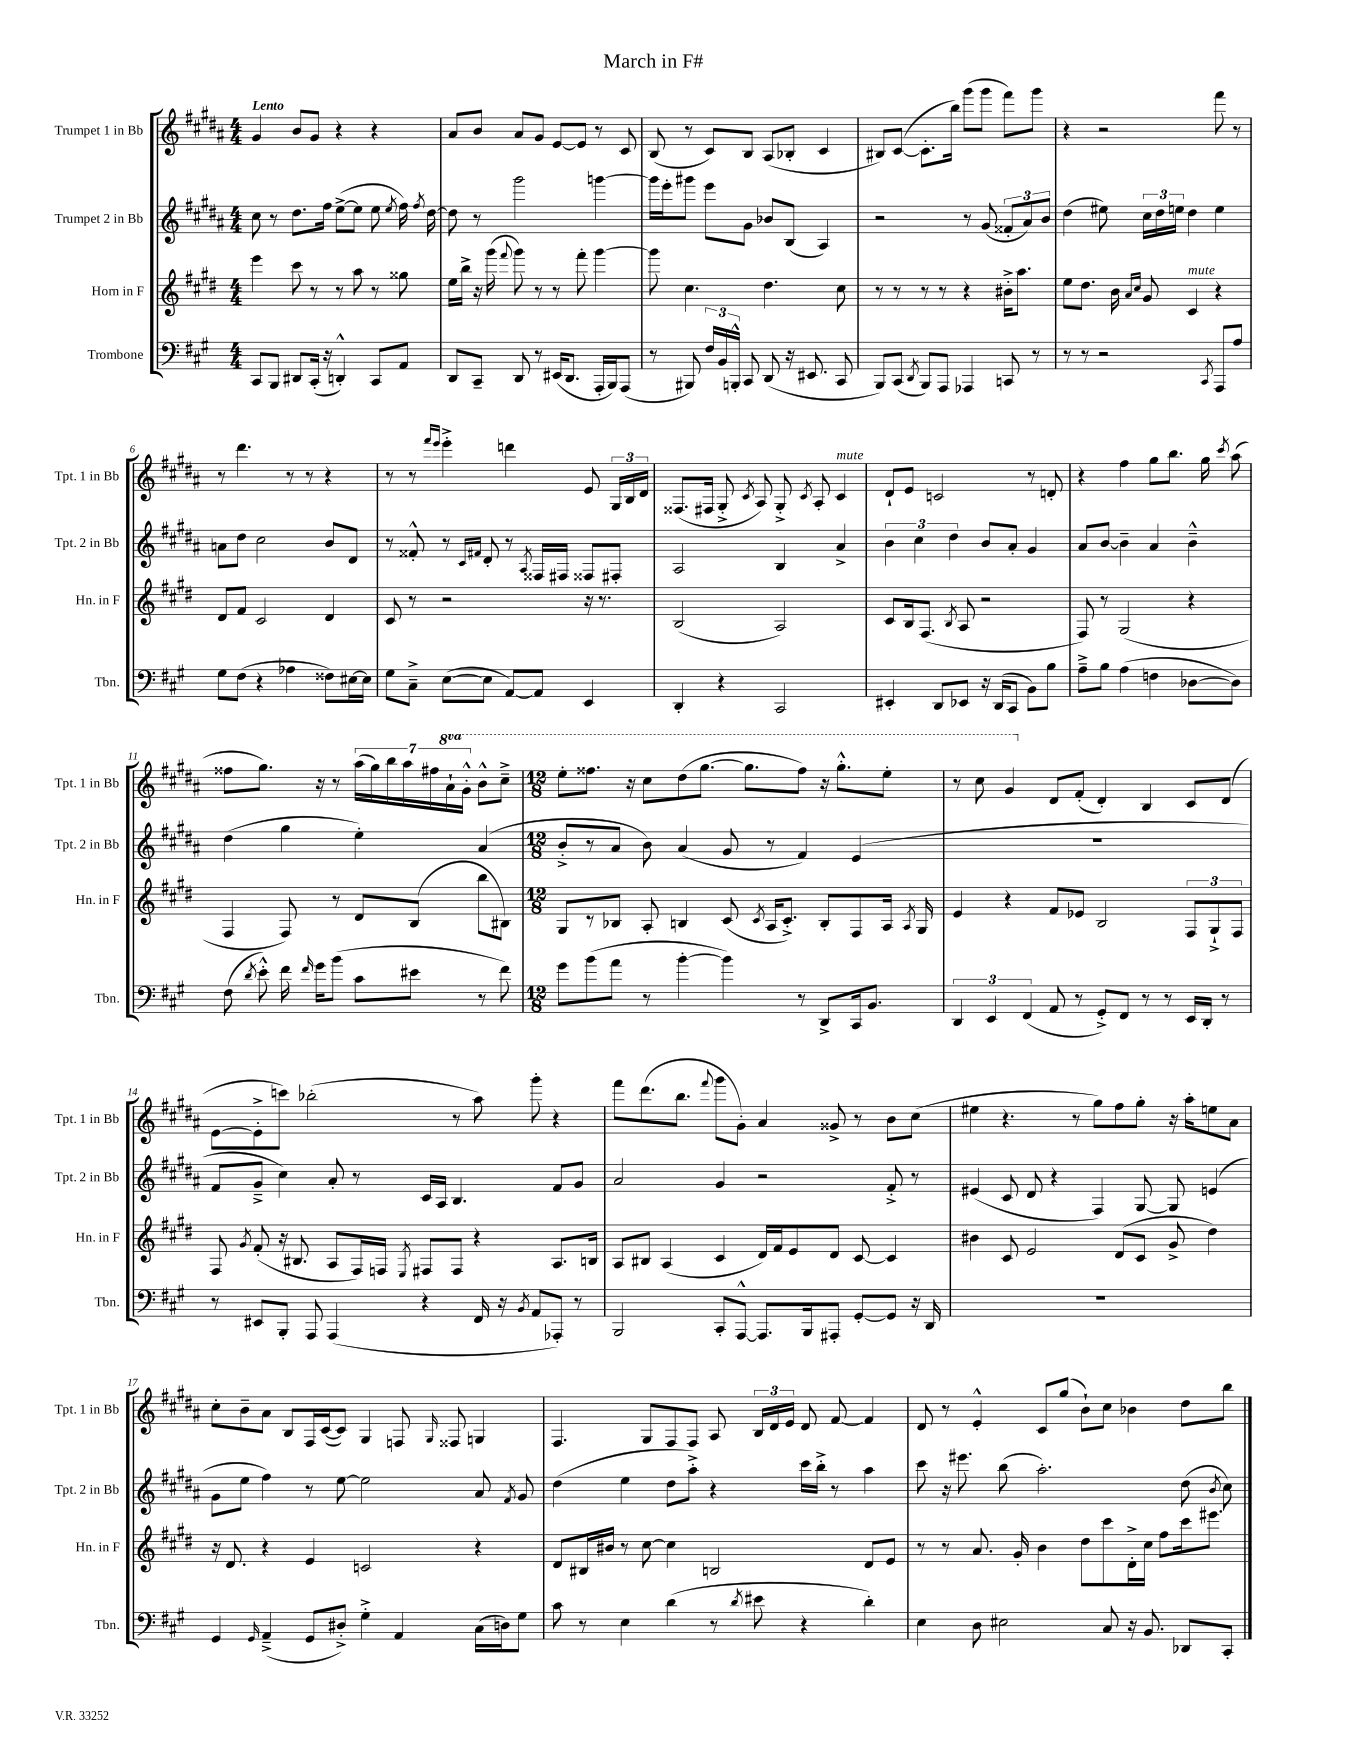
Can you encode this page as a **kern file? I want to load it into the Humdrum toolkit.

**kern	**kern	**kern	**kern
*part4	*part3	*part2	*part1
*staff4	*staff3	*staff2	*staff1
*I"Trombone	*I"Horn in F	*I"Trumpet 2 in Bb	*I"Trumpet 1 in Bb
*I'Tbn.	*I'Hn. in F	*I'Tpt. 2 in Bb	*I'Tpt. 1 in Bb
*clefF4	*clefG2	*clefG2	*clefG2
*k[f#c#g#]	*k[f#c#g#d#]	*k[f#c#g#d#a#]	*k[f#c#g#d#a#]
*M4/4	*M4/4	*M4/4	*M4/4
=1	=1	=1	=1
!	!	!	!LO:TX:a:B:t=Lento
8CC#/L	4eee\	8cc#\	4g#/
8BBB/J	.	8r	.
8DD#X/L	8ccc#\	8.dd#\L	8b/L
(16CC#'/Jk	8r	.	8g#/J
16r	.	16ff#\Jk	.
4DDn'^^/)	8r	([8ee^\L	4r
.	8aa\	8ee\J]	.
8CC#/L	8r	8ee\	4r
.	.	8qee/	.
8AA/J	8gg##X\	16ff#\)	.
.	.	8qff#/	.
.	.	[16dd#\	.
=2	=2	=2	=2
8DD/L	16ee\LL	8dd#\]	8a#/L
.	16bb^\JJ	.	.
8CC#~/J	16r	8r	8b/J
.	(16ggg#\	.	.
.	8qqfff#/	.	.
8DD/	8ggg#\)	2ggg#\	8a#/L
8r	8r	.	8g#/J
(16EE#X/KL	8r	.	[8e/L
8.DD/J	.	.	.
.	8fff#'\	.	8e/J]
16AAA'/LL	[4ggg#\	[4gggn\	8r
16BBB/J)	.	.	.
(8AAA/J	.	.	8c#/
=3	=3	=3	=3
8r	8ggg#\]	16ggg\LL]	(8B/
.	.	16eee'\J	.
8BBB#X/)	4.cc#\	8ggg#X\J	8r
24F#/LL	.	8eee\L	8c#/L)
24BB/	.	.	.
24BBBn'^^/JJ	.	.	.
8CC#/	.	8g#\J	8B/J
(8DD/	4.dd#\	8b-X/L	(8A#/L
16r	.	(8B/J	8B-X'/J
8.EE#X/	.	.	.
.	.	4A#/)	4c#/
8CC#/	8cc#\	.	.
=4	=4	=4	=4
8BBB/L)	8r	2r	8B#X/L)
(8CC#/J	8r	.	([8c#/J
8qDD/	.	.	.
8BBB/L)	8r	.	8.c#'\L]
8AAA/J	8r	.	.
.	.	.	16bb\Jk)
4AAA-X/	4r	8r	(8ggg#\L
.	.	(8g#/	8ggg#\J
8CCn/	16b#X'^\KL	12f##X'/L	8fff#\L)
.	8.aa\J	.	.
.	.	12a#/)	.
8r	.	.	8ggg#\J
.	.	12b/J	.
=5	=5	=5	=5
8r	8ee\L	(4dd#\	4r
8r	8.dd#\J	.	.
2r	.	8ee#X\)	2r
.	16b\	.	.
.	16qqa/LL	.	.
.	16qqcc#/JJ	.	.
.	8g#/	24cc#\LL	.
.	.	24dd#\	.
.	.	24een\JJ	.
!	!LO:TX:a:i:t=mute	!	!
.	4c#/	4dd#\	.
8qCC#/	.	.	.
8AAA/L	4r	4ee\	8fff#\
8A/J	.	.	8r
!!LO:LB:g=z
=6	=6	=6	=6
8G#\L	8d#/L	8an\L	8r
(8F#\J	8f#/J	8dd#\J	4.ddd#\
4r	2c#/	2cc#\	.
4A-X\	.	.	8r
.	.	.	8r
8F##X\L)	4d#/	8b/L	4r
[16E#X\L	.	8d#/J	.
16E#\JJ]	.	.	.
=7	=7	=7	=7
8G#\L	8c#/	8r	8r
8C#~^\J	8r	8f##X'^^/	8r
.	.	.	16qqfff#/LL
.	.	.	16qqeee/JJ
([8E\L	2r	8r	4eee'^\
.	.	16qqc#/LL	.
.	.	16qqf#X/JJ	.
8E\J]	.	8d#'/	.
[8AA/L)	.	8r	4dddn\
.	.	8qA#/	.
8AA/J]	.	16F##X/LL	.
.	.	16F#X/JJ	.
4EE/	16r	8F##X/L	8e/
.	8.r	.	.
.	.	8F#X'/J	24G#/LL
.	.	.	24B/
.	.	.	24d#/JJ
=8	=8	=8	=8
4DD'/	(2B/	2A#/	(8.F##X/L
.	.	.	16F#X/Jk
4r	.	.	8G#'^/
.	.	.	8qc#/
.	.	.	8A#/)
2CC#/	2A/)	4B/	8G#'^/
.	.	.	8qc#/
.	.	.	8A#'/
!	!	!	!LO:TX:a:i:t=mute
.	.	4a#^/	4c#/
=9	=9	=9	=9
4EE#X'/	8c#/L	6b\	8d#`/L
.	16B/k	.	8e/J
.	.	6cc#\	.
.	(8.F#/J	.	.
8DD/L	.	.	2cn/
.	.	6dd#\	.
.	8qB/	.	.
8EE-X/J	8A/	.	.
16r	2r	8b/L	.
(16DD/KL	.	.	.
8CC#/J	.	8a#'/J	.
8BB\L)	.	4g#/	8r
8B\J	.	.	8dn'/
=10	=10	=10	=10
8A~^\L	8F#/)	8a#/L	4r
8B\J	8r	[8b/J	.
(4A\	(2G#/	4b~\]	4ff#\
4Fn\	.	4a#/	8gg#\L
.	.	.	8.bb\J
[8D-X\L	4r	4b~^^\	.
.	.	.	16gg#\
.	.	.	8qccc#/
8D-\J])	.	.	(8aa#\
!!LO:LB:g=z
=11	=11	=11	=11
(8F#\	4F#/	(4dd#\	8ff##X\L
8qd/	.	.	.
8e'^^\)	.	.	8.gg#\J)
16f#\	8F#/)	4gg#\	.
16qqf#/	.	.	.
16g#\KL	.	.	16r
(8b\J	8r	.	8r
8c#\L	8d#/L	4ee'\)	(28aa#\LL
.	.	.	28gg#\)
.	.	.	28bb\
.	.	.	28aa#\
8e#X\J	(8B/J	.	.
.	.	.	28ff#X\
*	*	*	*8va
.	.	.	28aa#`\
.	.	.	28gg#'^^\JJ
8r	8bb\L	(4a#/	8bb^^\L
8f#\)	8B#X\J)	.	8ccc#~^\J
=12	=12	=12	=12
*M12/8	*M12/8	*M12/8	*M12/8
8g#\L	8G#/L	8b'^/L	8eee'\L
(8b\	8r	8r	8.fff##X\J
8a\J	8B-X/J	8a#/J	.
.	.	.	16r
8r	8A'/	8b\)	8ccc#\L
[4b'\	4Bn/	(4a#/	(8ddd#\
.	.	.	[8.ggg#\J
4b\])	(8c#/	8g#/	.
.	.	.	8.ggg#\L]
.	8qc#/	.	.
.	16A/KL	8r	.
.	8.c#'^/J)	.	.
8r	.	4f#/)	8fff##\J)
8DD^/L	8B'/L	.	16r
.	.	.	8.ggg#'^^\L
16CC#/k	8F#/	(4e/	.
8.BB/J	.	.	.
.	16A/Jk	.	8eee'\J
.	8qA/	.	.
.	16G#/	.	.
=13	=13	=13	=13
6DD/	4e/	1.r	8r
.	.	.	8ccc#\
6EE/	.	.	.
.	4r	.	4gg#/
(6FF#/	.	.	.
*	*	*	*X8va
8AA/	8f#/L	.	8d#/L
8r	8e-X/J	.	(8f#'/J
8GG#'^/L)	2B/	.	4d#'/)
8FF#/J	.	.	.
8r	.	.	4B/
8r	.	.	.
16EE/LL	12F#/L	.	8c#/L
16DD'/JJ	.	.	.
.	12G#`^/	.	.
8r	.	.	(8d#/J
.	12F#/J	.	.
!!LO:LB:g=z
=14	=14	=14	=14
8r	8F#/	8f#/L	[8e\L
.	8qg#/	.	.
8EE#X/L	(8f#'/	8g#~^/J	8e'^\]
8BBB'/J	16r	4cc#\)	8cccn\J)
.	8.B#X/	.	.
8AAA/	.	.	(2bb-X'\
(4AAA/	8A/L	8a#'/	.
.	16F#/L)	8r	.
.	16Fn/JJ	.	.
.	8qE/	.	.
4r	8F#X/L	16c#/LL	.
.	.	16A#/JJ	.
.	8F#/J	4.B/	8r
16FF#/	4r	.	8aa#\)
16r	.	.	.
8qBB/	.	.	.
8AA/L	.	.	8ggg#'\
8AAA-X'/J)	8.A/L	8f#/L	4r
8r	.	8g#/J	.
.	16Bn/Jk	.	.
=15	=15	=15	=15
2BBB/	8A/L	2a#/	8fff#\L
.	8B#X/J	.	(8.ddd#\
.	(4A/	.	.
.	.	.	8.bb\J
.	.	.	8qqfff#/
8CC#'/L	4c#/	4g#/	8ggg#\L
[8AAA^^/J	.	.	8g#'\J)
8.AAA/L]	16d#/LL)	2r	4a#/
.	16f#/J	.	.
.	8e/	.	.
16BBB/k	.	.	.
8AAA#X'/J	8d#/J	.	8g##X^/
[8GG#'/L	[8c#/	.	8r
8GG#/J]	4c#/]	8f#'^/	8b\L
16r	.	8r	(8cc#\J
16DD/	.	.	.
=16	=16	=16	=16
1.r	4b#X\	(4e#X/	4ee#X\
.	8c#/	8c#/	4.r
.	2e/	8d#/	.
.	.	4r	.
.	.	.	8r
.	.	4F#/)	8gg#\L)
.	(8d#/L	.	8ff#\
.	8c#/J	[8G#/	8gg#'\J
.	8g#^/	8G#/]	16r
.	.	.	16aa#'\KL
.	4dd#\)	(4en/	8een\
.	.	.	8a#\J
!!LO:LB:g=z
=17	=17	=17	=17
4GG#/	16r	8g#\L	8cc#'\L
.	8.d#/	.	.
.	.	8ee\J	8b~\
16qqGG#/	.	.	.
(4AA~^/	4r	4ff#\)	8a#\J
.	.	.	8B/L
8GG#/L	4e/	8r	16F#/L
.	.	.	([16c#/J
8D#X'^/J)	.	[8ee\	8c#/J])
4G#'^\	2cn/	2ee\]	4G#/
4AA/	.	.	8Fn/
.	.	.	16qqG#/
.	.	.	8F##X/
(16C#\LL	4r	8a#/	4Gn/
16Dn\J)	.	.	.
.	.	8qf#/	.
8G#\J	.	8g#/	.
=18	=18	=18	=18
8c#\	8d#/L	(4dd#\	4.F#/
8r	16B#X/L	.	.
.	16b#X/JJ	.	.
4E\	8r	4ee\	.
.	[8cc#\	.	8G#/L
(4d\	4cc#\]	8dd#\L	8F#/
.	.	8aa#'^\J)	8F#/J
8r	2Bn/	4r	8A#/
8qd/	.	.	.
8e#X\	.	.	24B/LL
.	.	.	24d#/
.	.	.	24e/JJ
4r	.	16ccc#\LL	8d#/
.	.	16bb'^\JJ	.
.	.	8r	[8f#/
4d'\)	8d#/L	4aa#\	4f#/]
.	8e/J	.	.
=19	=19	=19	=19
4E\	8r	8ccc#\	8d#/
.	8r	16r	8r
.	.	8.eee#X\	.
8D\	8.a/	.	4e'^^/
2E#X\	.	(8bb\	.
.	16g#'/	.	.
.	4b\	2.aa#'\)	8c#/L
.	.	.	(8gg#/J
.	8dd#\L	.	8b`\L)
8C#/	8ccc#\	.	8cc#\J
16r	16d#'^\L	.	4b-X\
8.BB/	16cc#\JJ	.	.
.	8ff#\L	.	.
8DD-X/L	16ccc#\k	(8dd#\	8dd#\L
.	8.eee#X\J	.	.
.	.	8qb/	.
8CC#'/J	.	8cc#\)	8bb\J
==	==	==	==
*-	*-	*-	*-
